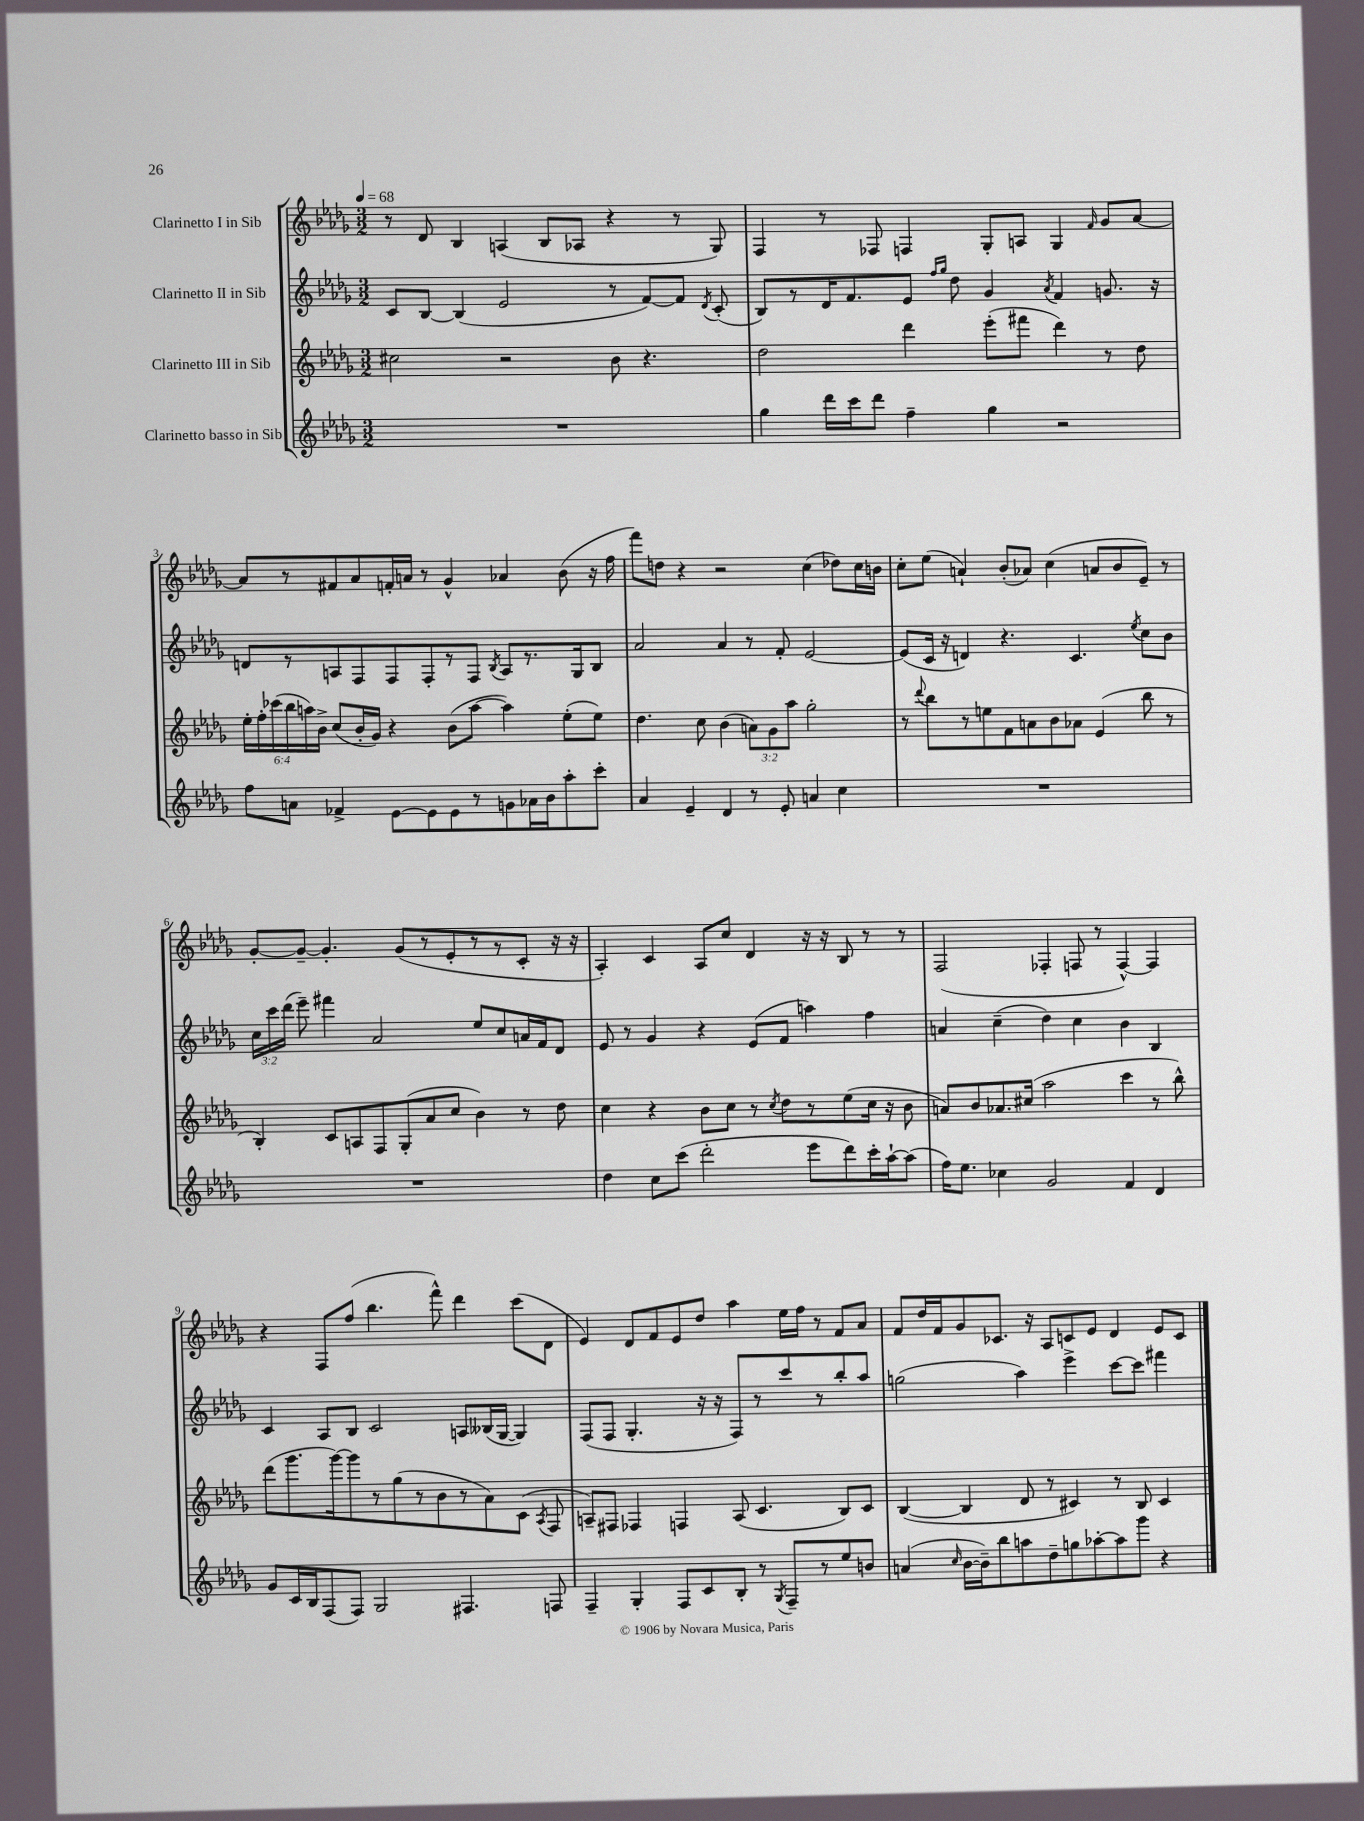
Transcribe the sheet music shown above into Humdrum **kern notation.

**kern	**kern	**kern	**kern
*staff4	*staff3	*staff2	*staff1
*clefG2	*clefG2	*clefG2	*clefG2
*k[b-e-a-d-g-]	*k[b-e-a-d-g-]	*k[b-e-a-d-g-]	*k[b-e-a-d-g-]
*M3/2	*M3/2	*M3/2	*M3/2
*MM68	*MM68	*MM68	*MM68
1.r	2cc#	8c	8r
.	.	[8B-	8d-
.	.	(4B-]	4B-
.	2r	2e-	(4A
.	.	.	8B-
.	.	.	8A-
.	8b-	8r	4r
.	4.r	[8f)	.
.	.	8f]	8r
.	.	8qd-	.
.	.	(8c'	8G-)
=	=	=	=
4gg-	2dd-	8B-)	4F
.	.	8r	.
16ddd-	.	16d-	8r
16ccc	.	8.f	.
8ddd-	.	.	8F-
4ff~	4ddd-	8e-	4F
.	.	16qqff	.
.	.	16qqgg-	.
.	.	8dd-	.
4gg-	(8eee-'	4g-	8G-'
.	8fff#	.	8A
.	.	8qa-	.
2r	4ddd-)	4f	4G-
.	.	.	16qqf
.	8r	8.g	8g-
.	8dd-	.	[8a-
.	.	16r	.
=	=	=	=
8ff	24ee-'	8d	8a-]
.	24ff'	.	.
.	(24ccc-	.	.
8a	24bb-	8r	8r
.	24aa)	.	.
.	24b-^	.	.
4f-^	(8cc	8A	8f#
.	16b-'	8F	8a-
.	16g-)	.	.
[8e-	4r	8F	16f'
.	.	.	16a
8e-]	.	8F'	8r
8e-	(8b-	8r	4g-^^
8r	[8aa	8F	.
.	.	8qB-	.
8g	4aa])	8A	4a-
16a-	.	8.r	.
16b-	.	.	.
8aa-'	(8ee-'	.	(8b-
.	.	16G-	.
8ccc'	8ee-)	8B-	16r
.	.	.	16ff
=	=	=	=
4a-	4.dd-	2a-	8fff)
.	.	.	8dd
4e-~	.	.	4r
.	8cc	.	.
4d-	(4b-	4a-	2r
8r	12a)	8r	.
.	12g-	.	.
8e-'	.	8f'	.
.	12aa-	.	.
4a	2gg-'	[2e-	(4cc
4cc	.	.	8dd-)
.	.	.	16cc
.	.	.	16b
=	=	=	=
1.r	8r	(8e-]	8cc'
.	8qqddd-	.	.
.	8bb-	16c	(8ee-
.	.	16r	.
.	8r	4d)	4a`)
.	8ee	.	.
.	8f	4.r	(8b-'
.	8a	.	8a-)
.	8b-	.	(4cc
.	8a-	4.c	.
.	(4e-	.	8a
.	.	.	8b-
.	.	8qee-	.
.	8bb-	8cc	8e-~)
.	8r	8b-	8r
=	=	=	=
1.r	4B-')	24cc	[8g-'
.	.	24ccc	.
.	.	(24ddd-	.
.	.	8eee-~)	8g-~_
.	8c	4fff#	4.g-']
.	8A	.	.
.	8F	2a-	.
.	(8G-'	.	(8g-
.	8a-	.	8r
.	8cc	.	8e-'
.	4b-)	8ee-	8r
.	.	8cc	8r
.	8r	16a	8c'
.	.	16f	.
.	8dd-	8d-	16r
.	.	.	16r
=	=	=	=
4dd-	4cc	8e-	4A-')
.	.	8r	.
8cc	4r	4g-	4c
(8ccc	.	.	.
2ddd-'	8b-	4r	8A-
.	8cc	.	8cc
.	8r	(8e-	4d-
.	8qcc	.	.
.	8dd-	8f	.
8eee-	8r	4aa)	16r
.	.	.	16r
8ddd-)	(8ee-	.	8B-
16ccc'	16cc	4ff	8r
[16aa-`	16r	.	.
(8aa-]	8b-	.	8r
=	=	=	=
16ff)	8a)	4a	(2F
8.ee-	.	.	.
.	8b-	.	.
4cc-	8.a-	(4cc~	.
.	(16cc#	.	.
2g-	2aa-	4dd-)	4F-'
.	.	4cc	8F
.	.	.	8r
4f	4ccc	4b-	[4F^^)
4d-	8r	4B-	4F]
.	8bb-^^)	.	.
=	=	=	=
8g-	(8ddd-	4c	4r
16c	8.ggg-	.	.
16B-	.	.	.
(8F	.	8A-	8F
.	[16ggg-)	.	.
8F)	8ggg-]	8B-	(8ff
2G-	8r	2c	4.bb-
.	(8gg-	.	.
.	8r	.	.
.	8b-	.	8fff^^)
4.F#	8r	8A	4ddd-
.	8a-)	(16B--	.
.	.	[16G-	.
.	(8c	4G-])	(8ccc
.	8qA-	.	.
8F	8F	.	8d-
=	=	=	=
4F~	8A~)	(8F	4e-)
.	8F#	8F	.
4G-'	4F-	4.G-'	8d-
.	.	.	8f
8F	4F	.	8e-
8c	.	16r	8dd-
.	.	16r	.
8B-'	(8A	8F)	4aa-
8r	4.c	8r	.
8qG-	.	.	.
8F~	.	8ccc	16ee-
.	.	.	16ff
8r	.	8r	8r
8ee-	8B-)	8bb-'	8f
8b	8c	8aa-	8a-
=	=	=	=
(4a	([4B-	(2gg	8f
.	.	.	16dd-
.	.	.	16f
16qqcc	.	.	.
[16b-	4B-]	.	8g-
16b-~])	.	.	.
8bb-	.	.	8.c-
8aa	8d-	4aa-)	.
.	.	.	16r
8dd-~	8r	.	8A-
8gg	4c#)	4eee-^	8c
[8aa-'	.	.	8e-
8aa-]	8r	[8ccc	4d-
8ggg-	8B-	8ccc]	.
4r	4c#	4fff#	8e-
.	.	.	8c
==	==	==	==
*-	*-	*-	*-
